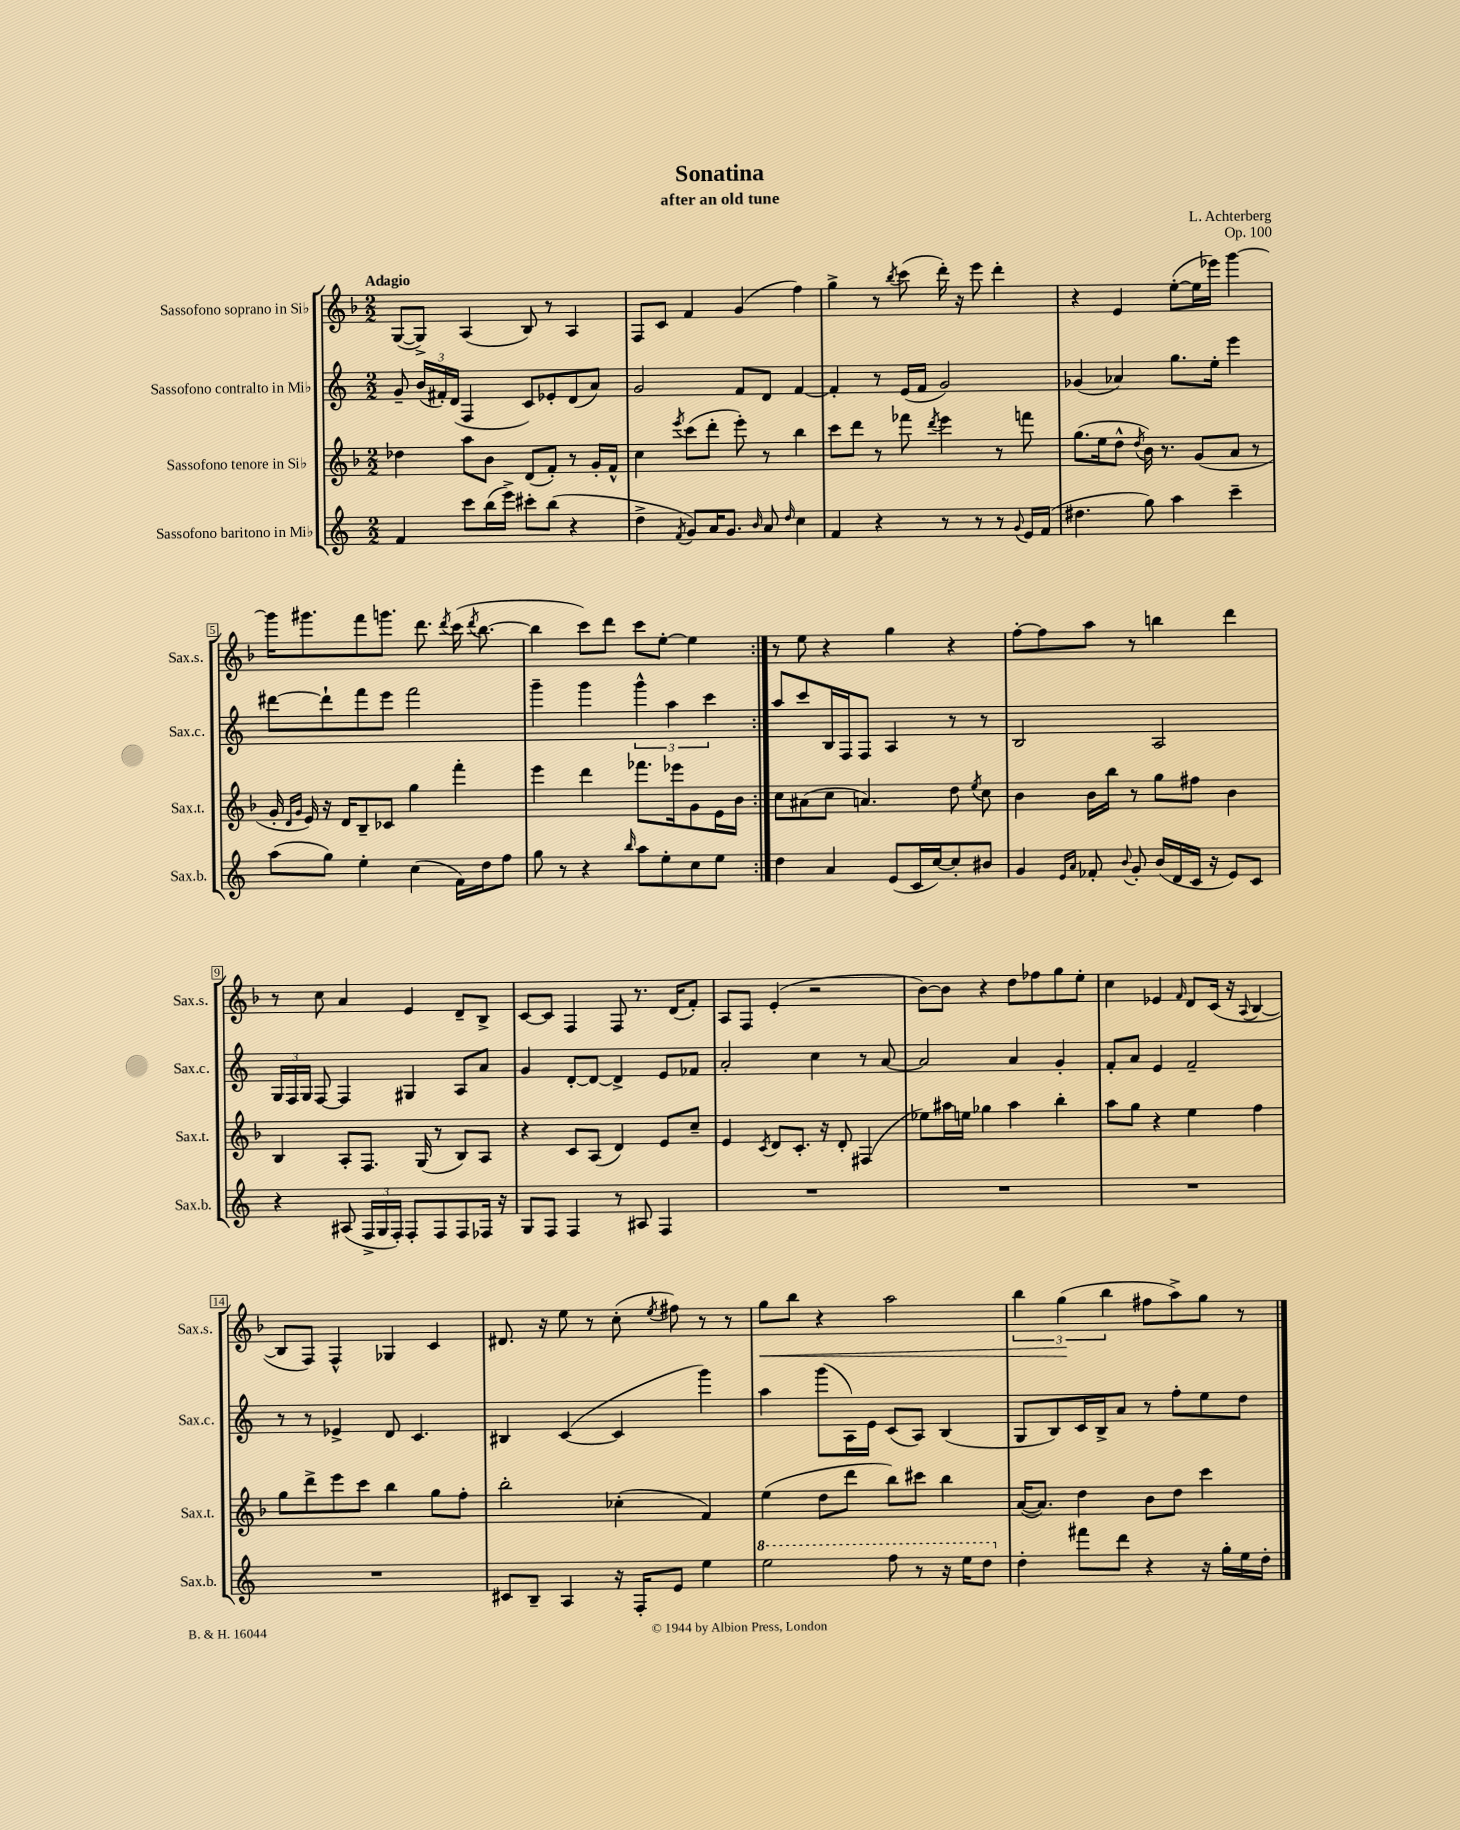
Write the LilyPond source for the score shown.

\header { title = "Sonatina" composer = "L. Achterberg" subtitle = "after an old tune" opus = "Op. 100" }
<<
\new StaffGroup <<
\new Staff = "s0" \with { instrumentName = "Sassofono soprano in Sib" shortInstrumentName = "Sax.s." } {
    \clef treble \key f \major \numericTimeSignature \time 2/2 \tempo "Adagio"
    \autoBeamOff \repeat volta 2 { g8[~( g8]->) a4( bes8) r8 a4 |
    f8[ c'8] f'4 g'4( f''4) |
    g''4-> r8 \acciaccatura { bes''8 } c'''8( d'''16-.) r16 e'''8 d'''4-. |
    r4 e'4 e''8[~-.( e''16 ees'''16]) g'''4~ |
    g'''16[ gis'''8. f'''8 g'''8.] d'''8. \acciaccatura { d'''8 } c'''16( \acciaccatura { d'''8 } bes''8.~ |
    bes''4 c'''8[) d'''8] c'''8[ e''8]~-. e''4 | }
    r8 e''8 r4 g''4 r4 |
    f''8[~-. f''8 a''8] r8 b''4 d'''4 |
    r8 c''8 a'4 e'4 d'8[-- bes8]-> |
    c'8[~ c'8] f4 f8 r8. d'16[( f'8]-.) |
    a8[ f8] e'4-.( r2 |
    bes'8[~) bes'8] r4 d''8[ fes''8 g''8 e''8]-. |
    c''4 ees'4 \grace { f'16 } d'8[ c'16]( r16 \appoggiatura { a8 } bes4~ |
    bes8[ f8]) f4-^ ges4 c'4 |
    dis'8. r16 e''8 r8 c''8-.( \acciaccatura { e''8 } fis''8) r8 r8 |
    g''8[\< bes''8] r4 a''2 |
    \tuplet 3/2 { bes''4 g''4\!( bes''4 } fis''8[ a''8->) g''8] r8 \bar "|." |
}
\new Staff = "s1" \with { instrumentName = "Sassofono contralto in Mib" shortInstrumentName = "Sax.c." } {
    \clef treble \key c \major \numericTimeSignature \time 2/2
    \autoBeamOff \repeat volta 2 { g'8-- \tuplet 3/2 { b'16[( fis'16-.) d'16]( } f4 c'8[) ees'8-. d'8( a'8]) |
    g'2 f'8[ d'8] f'4~ |
    f'4-. r8 e'16[( f'16] g'2) |
    ges'4( aes'4) g''8.[ e''16]-. e'''4 |
    dis'''8[~ dis'''8-! f'''8 e'''8] f'''2 |
    g'''4-- g'''4 \tuplet 3/2 { g'''4-^ a''4 c'''4 } | }
    a''8[ c'''8 b16 f16 f8] a4 r8 r8 |
    b2 a2 |
    \tuplet 3/2 { g16[ f16 g16] } f8~ f4 gis4 a8[ a'8] |
    g'4 d'8[~-. d'8]~ d'4-> e'8[ fes'8] |
    a'2-. c''4 r8 a'8~ |
    a'2 a'4 g'4-. |
    f'8[-. a'8] e'4 f'2-- |
    r8 r8 ees'4-> d'8 c'4. |
    bis4 c'4~( c'4 g'''4) |
    a''4 g'''8[( a16) e'16] c'8[( a8]) b4( |
    g8[ b8) c'16 b16-> a'8] r8 f''8[-. e''8 d''8] \bar "|." |
}
\new Staff = "s2" \with { instrumentName = "Sassofono tenore in Sib" shortInstrumentName = "Sax.t." } {
    \clef treble \key f \major \numericTimeSignature \time 2/2
    \autoBeamOff \repeat volta 2 { des''4 a''8[ bes'8] d'8[( f'8]-.) r8 g'16[-. f'16]-^ |
    c''4 \acciaccatura { e'''8 } c'''8[( d'''8]-. e'''8-.) r8 bes''4 |
    c'''8[ d'''8] r8 fes'''8 \acciaccatura { d'''8 } e'''4 r8 f'''8 |
    g''8.[( e''16 d''8]-^ \acciaccatura { d''8 } bes'16) r8. g'8[( a'8] r8 |
    g'16-. \grace { d'16[ g'16] } e'16) r16 d'16[ bes8-- ces'8] g''4 f'''4-. |
    e'''4 d'''4 fes'''8.[ ees'''16 g'8 e'16 bes'16] | }
    c''8[ ais'8( c''8] a'4.) d''8 \acciaccatura { e''8 } c''8 |
    bes'4 bes'16[ bes''16] r8 g''8[ fis''8] bes'4 |
    bes4 a8[-. f8.] g16( r8 bes8[) a8] |
    r4 c'8[ a8]( d'4) e'8[ c''8]-- |
    e'4 \acciaccatura { c'8 } d'8[ c'8.]-. r16 d'8-. fis4( |
    ees''8[) ais''16 e''16] ges''4 ais''4 bes''4-. |
    a''8[ g''8] r4 e''4 f''4 |
    g''8[ d'''8-> e'''8 c'''8] bes''4 g''8[ f''8]-. |
    bes''2-. ces''4-.( f'4) |
    e''4( d''8[ d'''8] bes''8[) cis'''8] bes''4 |
    a'16[~( a'8.]) d''4 bes'8[ d''8] c'''4 \bar "|." |
}
\new Staff = "s3" \with { instrumentName = "Sassofono baritono in Mib" shortInstrumentName = "Sax.b." } {
    \clef treble \key c \major \numericTimeSignature \time 2/2
    \autoBeamOff \repeat volta 2 { f'4 c'''8[ b''16( e'''16]->) cis'''8[-. b''8]( r4 |
    d''4-> \acciaccatura { f'8 } g'8[) a'16 g'8.] \grace { b'16 } a'8 \grace { d''16 } c''4 |
    f'4 r4 r8 r8 r8 \appoggiatura { g'8 } e'16[ f'16]( |
    dis''4. g''8) a''4 c'''4-- |
    a''8[( g''8]) e''4-. c''4( f'16[) d''16 f''8] |
    g''8 r8 r4 \grace { b''16 } a''8[ e''8-. c''8 e''8] | }
    d''4 a'4 e'8[( c'16 c''16~) c''8-. bis'8] |
    g'4 \grace { e'16[ a'16] } fes'8-. \appoggiatura { b'8 } g'8-. b'16[( d'16 c'16] r16 e'8[) c'8] |
    r4 ais8( \tuplet 3/2 { f16[-> g16 f16]-.) } f8[-. f8 f8 fes16] r16 |
    g8[ f8] f4 r8 ais8 f4 |
    R1 |
    R1 |
    R1 |
    R1 |
    cis'8[ b8]-- a4 r16 f16[-. e'8] e''4 |
    \ottava #1 e'''2 f'''8 r8 r16 e'''16[ d'''8] \ottava #0 |
    d''4-. fis'''8[ d'''8] r4 r16 g''16[-. e''16 d''16]-. \bar "|." |
}
>>
>>
\layout { \context { \Score \override BarNumber.stencil = #(make-stencil-boxer 0.1 0.3 ly:text-interface::print) } }
